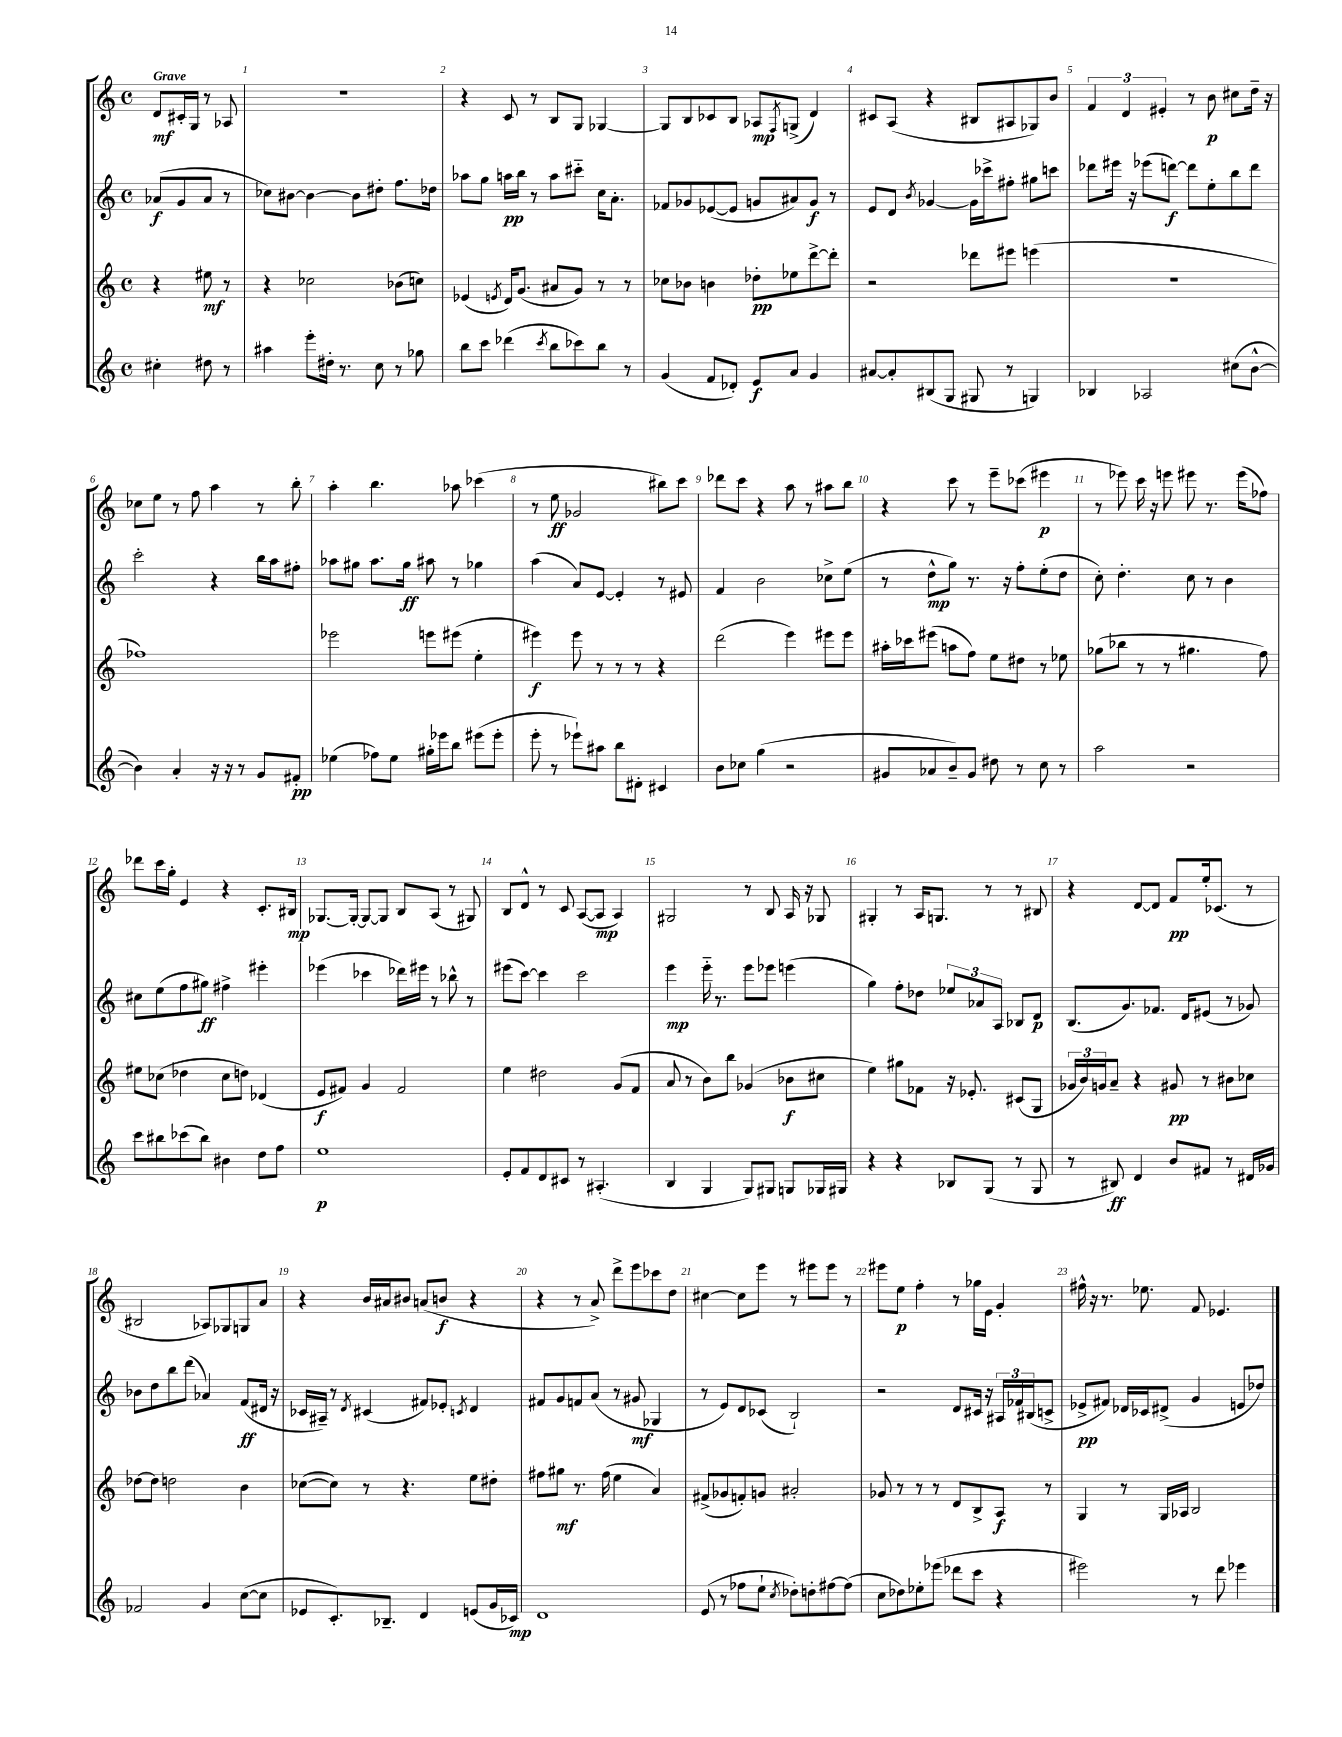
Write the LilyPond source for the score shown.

<<
\new StaffGroup <<
\new Staff = "s0" {
    \clef treble \key c \major \defaultTimeSignature \time 4/4 \partial 2 \tempo "Grave"
    d'8\mf cis'16-. g16 r8 aes8 |
    R1 |
    r4 c'8 r8 b8 g8 ges4~ |
    ges8 b8 ces'8 b8 aes8\mp \acciaccatura { f8 } g8->( d'4) |
    cis'8 a8( r4 bis8 ais8 ges8) b'8 |
    \tuplet 3/2 { f'4 d'4 eis'4-. } r8 b'8\p cis''8 d''16-- r16 |
    ces''8 e''8 r8 f''8 a''4 r8 b''8-. |
    a''4-. b''4. aes''8 ces'''4( |
    r8 e''8\ff ges'2 bis''8) c'''8 |
    des'''8 c'''8 r4 a''8 r8 ais''8 b''8 |
    r4 c'''8 r8 e'''8-- ces'''8( eis'''4\p |
    r8 ees'''8) c'''16 r16 e'''8 eis'''8 r8. eis'''16( fes''8) |
    des'''8 c'''16 g''16-. e'4 r4 c'8.-. bis16\mp |
    ges8.~ ges16~-. ges8~ ges8 b8 a8( r8 gis8) |
    b8 d'8-^ r8 c'8 a8~( a8\mp a4) |
    gis2 r8 b8 a16 r16 ges8 |
    gis4-. r8 a16 g8. r8 r8 bis8 |
    r4 d'8~ d'8 f'8\pp e''16-. ces'8.( r8 |
    bis2 aes8) ges8 g8 a'8 |
    r4 b'16 ais'16 bis'8 a'8( b'8\f r4 |
    r4 r8 a'8->) d'''8-> e'''8 ces'''8 d''8 |
    cis''4~ cis''8 e'''8 r8 eis'''8 eis'''8 r8 |
    eis'''8 e''8\p f''4-. r8 ges''16 e'16 g'4-. |
    fis''16-^ r16 r8. ees''8. f'8 ees'4. \bar "|." |
}
\new Staff = "s1" {
    \clef treble \key c \major \defaultTimeSignature \time 4/4 \partial 2
    aes'8\f( g'8 aes'8 r8 |
    ces''8) bis'8~ bis'4~ bis'8 dis''8-. f''8. des''16 |
    aes''8 g''8 a''16\pp b''16 r8 a''8 cis'''8-_ c''16 a'8.-. |
    fes'8 ges'8 ees'8~( ees'8 g'8 ais'8) g'8\f r8 |
    e'8 d'8 \acciaccatura { b'8 } ges'4~ ges'16 ces'''16-> fis''8-. gis''8 c'''8 |
    des'''8 eis'''16 r16 ees'''8( d'''8~\f) d'''8 e''8-. b''8 d'''8 |
    c'''2-. r4 b''16 a''16 fis''8-. |
    aes''8 gis''8 aes''8. gis''16\ff ais''8 r8 ges''4 |
    a''4( a'8) e'8~ e'4-. r8 eis'8 |
    f'4 b'2 ces''8-> e''8( |
    r8 d''8-^\mp g''8) r8. r16 f''8-. e''8-.( d''8 |
    c''8-.) d''4.-. c''8 r8 b'4 |
    cis''8 e''8( f''8 gis''8\ff) fis''4-> eis'''4-. |
    ees'''4( ces'''4 des'''16) eis'''16 r8 bes''8-^ r8 |
    eis'''8( c'''8~) c'''4 c'''2 |
    e'''4\mp e'''16-_ r8. e'''8 ees'''8 e'''4( |
    g''4) f''8-. des''8 \tuplet 3/2 { ees''8 aes'8 a8 } bes8 d'8\p |
    b8.( g'8.) fes'8. d'16 eis'8( r8 ges'8) |
    bes'8 d''8 b''8 d'''8( aes'4) f'8\ff( dis'16 r16 |
    ces'16 ais16--) r8 \acciaccatura { d'8 } cis'4( fis'8) ees'8-. \acciaccatura { c'8 } d'4 |
    fis'8 g'8 f'8 a'8( r8 gis'8\mf ges4 |
    r8 e'8) d'8 ces'8( b2-!) |
    r2 d'8 cis'16 r16 \tuplet 3/2 { ais16 fes'16 bis16( } c'8-> |
    ees'8->\pp fis'8) des'16 ces'16 dis'8->( g'4 e'8 des''8) \bar "|." |
}
\new Staff = "s2" {
    \clef treble \key c \major \defaultTimeSignature \time 4/4 \partial 2
    r4 eis''8\mf r8 |
    r4 ces''2 bes'8( c''8) |
    ees'4( \acciaccatura { e'8 } d'16) g'8.( ais'8 g'8) r8 r8 |
    ces''8 bes'8 b'4 des''8-.\pp ees''8 d'''8~-> d'''8-. |
    r2 des'''8 eis'''8 e'''4( |
    R1 |
    fes''1) |
    ees'''2 e'''8 eis'''8( e''4-. |
    eis'''4\f) eis'''8 r8 r8 r8 r4 |
    d'''2( e'''4) eis'''8 eis'''8 |
    ais''16-. ces'''16 eis'''8( a''8 f''8) e''8 dis''8 r8 ees''8 |
    ges''8( bes''8 r8 r8 gis''4. f''8) |
    eis''8 ces''8( des''4 ces''8 d''8) des'4( |
    e'8\f fis'8) g'4 fis'2 |
    e''4 dis''2 g'8( f'8 |
    a'8 r8 b'8) b''8 ges'4( bes'8\f cis''8 |
    e''4) gis''8 fes'8 r16 ees'8.-. cis'8( g8 |
    \tuplet 3/2 { ges'16 b'16) g'16 } a'8-- r4 gis'8\pp r8 bis'8 ces''8 |
    des''8~ des''8 d''2 b'4 |
    ces''8~( ces''8) r8 r4. e''8 dis''8-. |
    fis''8 gis''8\mf r8. fis''16( e''4 a'4) |
    fis'8->( ges'8 f'8-.) g'8 ais'2-. |
    ges'8 r8 r8 r8 d'8 b8-> a8\f r8 |
    g4 r8 g16 aes16 b2 \bar "|." |
}
\new Staff = "s3" {
    \clef treble \key c \major \defaultTimeSignature \time 4/4 \partial 2
    cis''4-. dis''8 r8 |
    ais''4 e'''8-. dis''16-. r8. c''8 r8 ges''8 |
    b''8 c'''8 des'''4( \acciaccatura { c'''8 } b''8 ces'''8) b''8 r8 |
    g'4( f'8 des'8-.) e'8\f a'8 g'4 |
    ais'8~ ais'8-. bis8( g8 gis8 r8 g4) |
    bes4 aes2 cis''8( b'8~-^ |
    b'4) a'4-. r16 r16 r8 g'8 fis'8-.\pp |
    ees''4( fes''8) ees''8 gis''16-. ees'''16 b''8 eis'''8( eis'''8-. |
    e'''8-. r8 ees'''8-!) ais''8 b''8 dis'8-. cis'4 |
    b'8 ces''8 g''4( r2 |
    gis'8 aes'8 b'8--) gis'8 dis''8 r8 c''8 r8 |
    a''2 r2 |
    c'''8 bis''8 ces'''8( bis''8) bis'4 d''8 f''8 |
    e''1\p |
    e'8-. f'8 d'8 cis'8 r8 ais4.-.( |
    b4 g4 g8) gis8 g8 ges16 gis16 |
    r4 r4 bes8 g8( r8 g8 |
    r8 bis8\ff) d'4 b'8 fis'8 r8 dis'16 ges'16 |
    fes'2 g'4 c''8~( c''8 |
    ees'8 c'8.-.) bes8.-- d'4 e'8( g'16 ces'16\mp) |
    d'1 |
    e'8( r8 fes''8 e''8-! \acciaccatura { c''8 } des''8-.) d''8-. fis''8~ fis''8( |
    c''8 des''8) ees''8-. ees'''8( des'''8 c'''8 r4 |
    eis'''2) r8 d'''8 ees'''4 \bar "|." |
}
>>
>>
\layout { \context { \Score \override BarNumber.break-visibility = ##(#f #t #t) barNumberVisibility = #all-bar-numbers-visible } }
